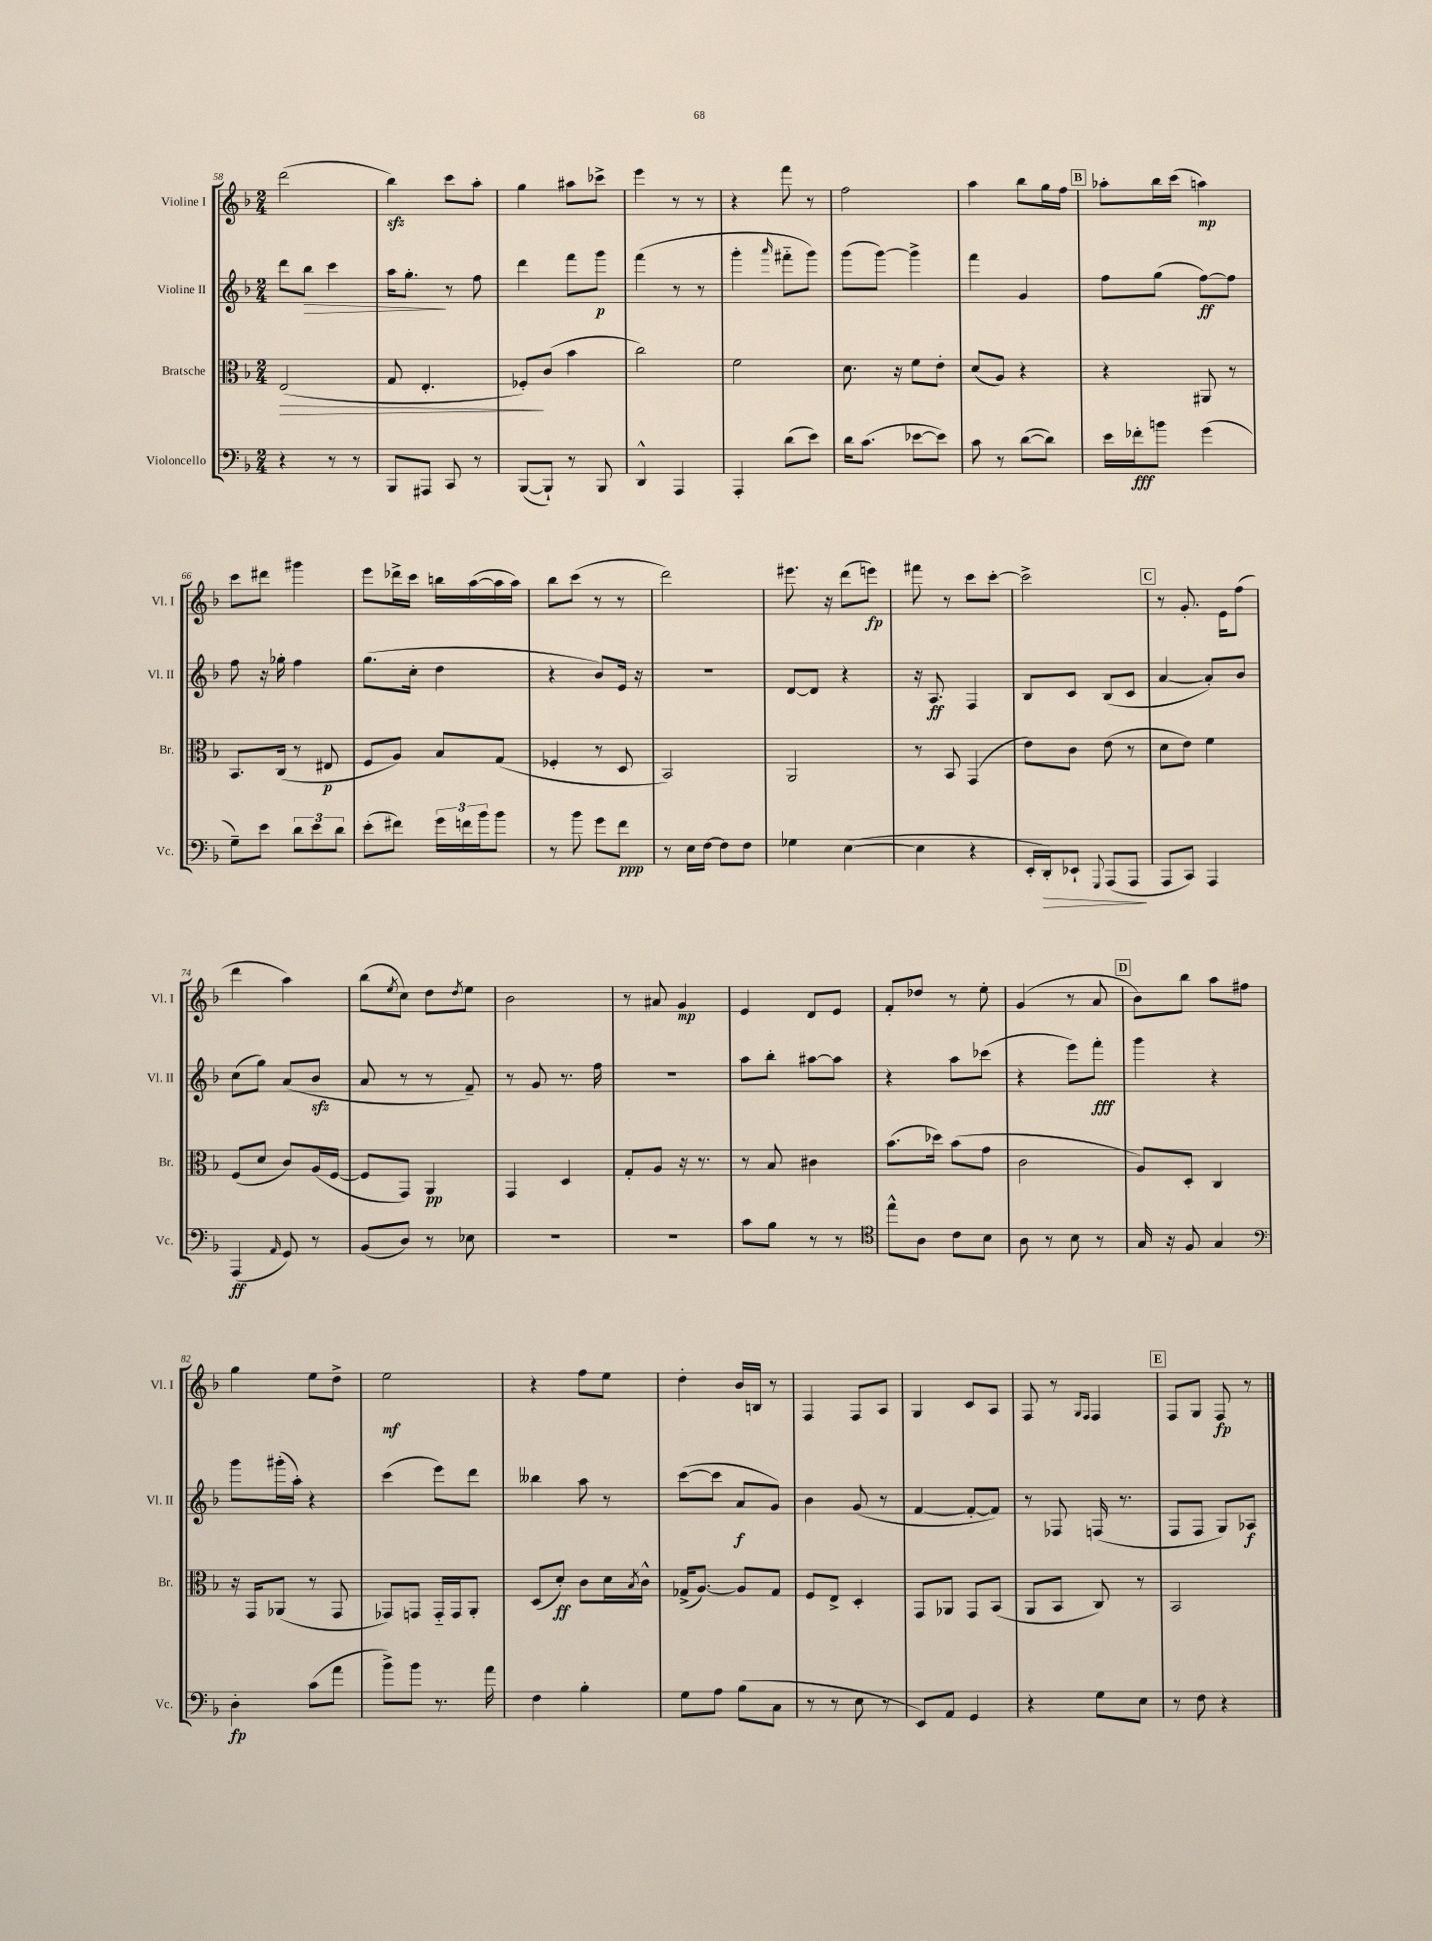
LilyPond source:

<<
\new StaffGroup <<
\new Staff = "s0" \with { instrumentName = "Violine I" shortInstrumentName = "Vl. I" } {
    \clef treble \key f \major \numericTimeSignature \time 2/4
    d'''2( |
    bes''4\sfz) c'''8 a''8-. |
    g''4 ais''8 ces'''8-> |
    e'''4 r8 r8 |
    r4 f'''8 r8 |
    f''2 |
    a''4 bes''8 g''16 f''16 |
    \mark \markup { \box "B" } aes''8-. bes''16 c'''16( a''4\mp) |
    c'''8 dis'''8 gis'''4 |
    e'''8 des'''16-> c'''16 b''16 a''16~( a''16 a''16) |
    bes''8 c'''8( r8 r8 |
    d'''2) |
    eis'''8. r16 d'''8( e'''8\fp) |
    fis'''8 r8 c'''8 c'''8~-. |
    c'''2-> |
    \mark \markup { \box "C" } r8 g'8.-. e'16 f''8( |
    d'''4 a''4) |
    bes''8( \acciaccatura { e''8 } c''8) d''8 \acciaccatura { d''8 } e''8 |
    bes'2 |
    r8 ais'8 g'4\mp |
    e'4 d'8 e'8 |
    f'8-. des''8 r8 e''8-. |
    g'4( r8 a'8 |
    \mark \markup { \box "D" } bes'8) bes''8 a''8 fis''8 |
    g''4 e''8 d''8-> |
    e''2\mf |
    r4 f''8 e''8 |
    d''4-. bes'16 b16 r8 |
    f4 f8 a8 |
    g4 c'8 a8 |
    f8 r8 \grace { g16 f16 } f4 |
    \mark \markup { \box "E" } f8 g8 f8\fp r8 \bar "|." |
}
\new Staff = "s1" \with { instrumentName = "Violine II" shortInstrumentName = "Vl. II" } {
    \clef treble \key f \major \numericTimeSignature \time 2/4
    d'''8 bes''8\> c'''4 |
    a''16 g''8.-.\! r8 f''8 |
    d'''4 f'''8 g'''8\p |
    f'''4( r8 r8 |
    g'''4-. \grace { a'''16 } fis'''8-_ g'''8) |
    g'''8( g'''8~) g'''4-> |
    f'''4 g'4 |
    \mark \markup { \box "B" } f''8 g''8( f''8~\ff) f''8 |
    f''8 r16 ges''16-. f''4 |
    g''8.( c''16-. d''4 |
    r4 bes'8) e'16 r16 |
    R2 |
    d'8~ d'8 r4 |
    r16 a8.\ff f4 |
    bes8 c'8 bes8( c'8 |
    \mark \markup { \box "C" } a'4~ a'8-.) bes'8 |
    c''8( g''8) a'8( bes'8\sfz |
    a'8 r8 r8 f'8--) |
    r8 g'8 r8. f''16 |
    R2 |
    a''8 bes''8-. ais''8~ ais''8 |
    r4 a''8 ces'''8( |
    r4 e'''8) f'''8-.\fff |
    \mark \markup { \box "D" } g'''4 r4 |
    g'''8 gis'''16-.( a''16-.) r4 |
    c'''4( e'''8) d'''8 |
    beses''4 a''8 r8 |
    c'''8~( c'''8 a'8\f g'8) |
    bes'4 g'8( r8 |
    f'4~ f'8~-. f'8) |
    r8 fes8 f16( r8. |
    \mark \markup { \box "E" } f8 f8 g8) aes8\f \bar "|." |
}
\new Staff = "s2" \with { instrumentName = "Bratsche" shortInstrumentName = "Br." } {
    \clef alto \key f \major \numericTimeSignature \time 2/4
    e2\>( |
    g8 e4.-. |
    fes8-.\!) c'8( bes'4 |
    c''2) |
    f'2 |
    d'8. r16 f'8 e'8-. |
    d'8( a8) r4 |
    \mark \markup { \box "B" } r4 ais,8 r8 |
    bes,8. c16( r8 eis8\p |
    f8 a8) bes8 g8( |
    fes4-. r8 d8 |
    bes,2) |
    a,2 |
    r8 bes,8 g,4( |
    e'8) c'8 e'8( r8 |
    \mark \markup { \box "C" } d'8 e'8) f'4 |
    f8( d'8 c'8) a16( f16~ |
    f8 g,8) a,4\pp |
    g,4 d4 |
    g8-. a8 r16 r8. |
    r8 bes8 cis'4 |
    bes'8.( des''16) bes'8( g'8 |
    c'2 |
    \mark \markup { \box "D" } a8) d8-. c4 |
    r16 g,16 aes,8( r8 g,8 |
    ges,8) g,8 g,16-_ g,16 a,8-. |
    d8( d'8-.\ff) c'8 d'16 \acciaccatura { bes8 } c'16-^ |
    ges16->( a8.~) a8 ges8 |
    f8 e8-> d4-. |
    g,8 aes,8 g,8 bes,8( |
    a,8 bes,8 c8) r8 |
    \mark \markup { \box "E" } bes,2 \bar "|." |
}
\new Staff = "s3" \with { instrumentName = "Violoncello" shortInstrumentName = "Vc." } {
    \clef bass \key f \major \numericTimeSignature \time 2/4
    r4 r8 r8 |
    bes,,8 ais,,8 c,8 r8 |
    bes,,8~( bes,,8-!) r8 bes,,8 |
    d,4-^ a,,4 |
    a,,4-. d'8( e'8) |
    d'16 c'8.( ees'8~ ees'8) |
    c'8 r8 d'8~( d'8) |
    \mark \markup { \box "B" } e'16 fes'16-.\fff b'8 g'4( |
    g8--) e'8 \tuplet 3/2 { d'8 e'8 d'8 } |
    e'8-.( fis'8) \tuplet 3/2 { g'16 f'16 bes'16 } bes'8 |
    r8 bes'8 g'8 f'8\ppp |
    r8 e16 f16~ f8 f8 |
    ges4 e4~( |
    e4 r4 |
    e,16-. d,16-.\>) ees,8-! \appoggiatura { g,,8 } a,,8( a,,8\! |
    \mark \markup { \box "C" } a,,8 c,8) a,,4 |
    a,,4\ff( \grace { a,16 } g,8) r8 |
    bes,8( d8) r8 ees8 |
    R2 |
    R2 |
    c'8 bes8 r8 r8 |
    \clef tenor e''8-^ a8 c'8 bes8 |
    a8 r8 bes8 r8 |
    \mark \markup { \box "D" } g16 r16 f8 g4 |
    \clef bass d4-.\fp c'8( a'8 |
    bes'8->) bes'8 r8. a'16 |
    f4 bes4-. |
    g8 a8 bes8( c8 |
    r8 r8 e8 r8 |
    e,8) a,8 g,4 |
    r4 g8 e8 |
    \mark \markup { \box "E" } r8 f8 r4 \bar "|." |
}
>>
>>
\layout { \context { \Score currentBarNumber = #58 } }
